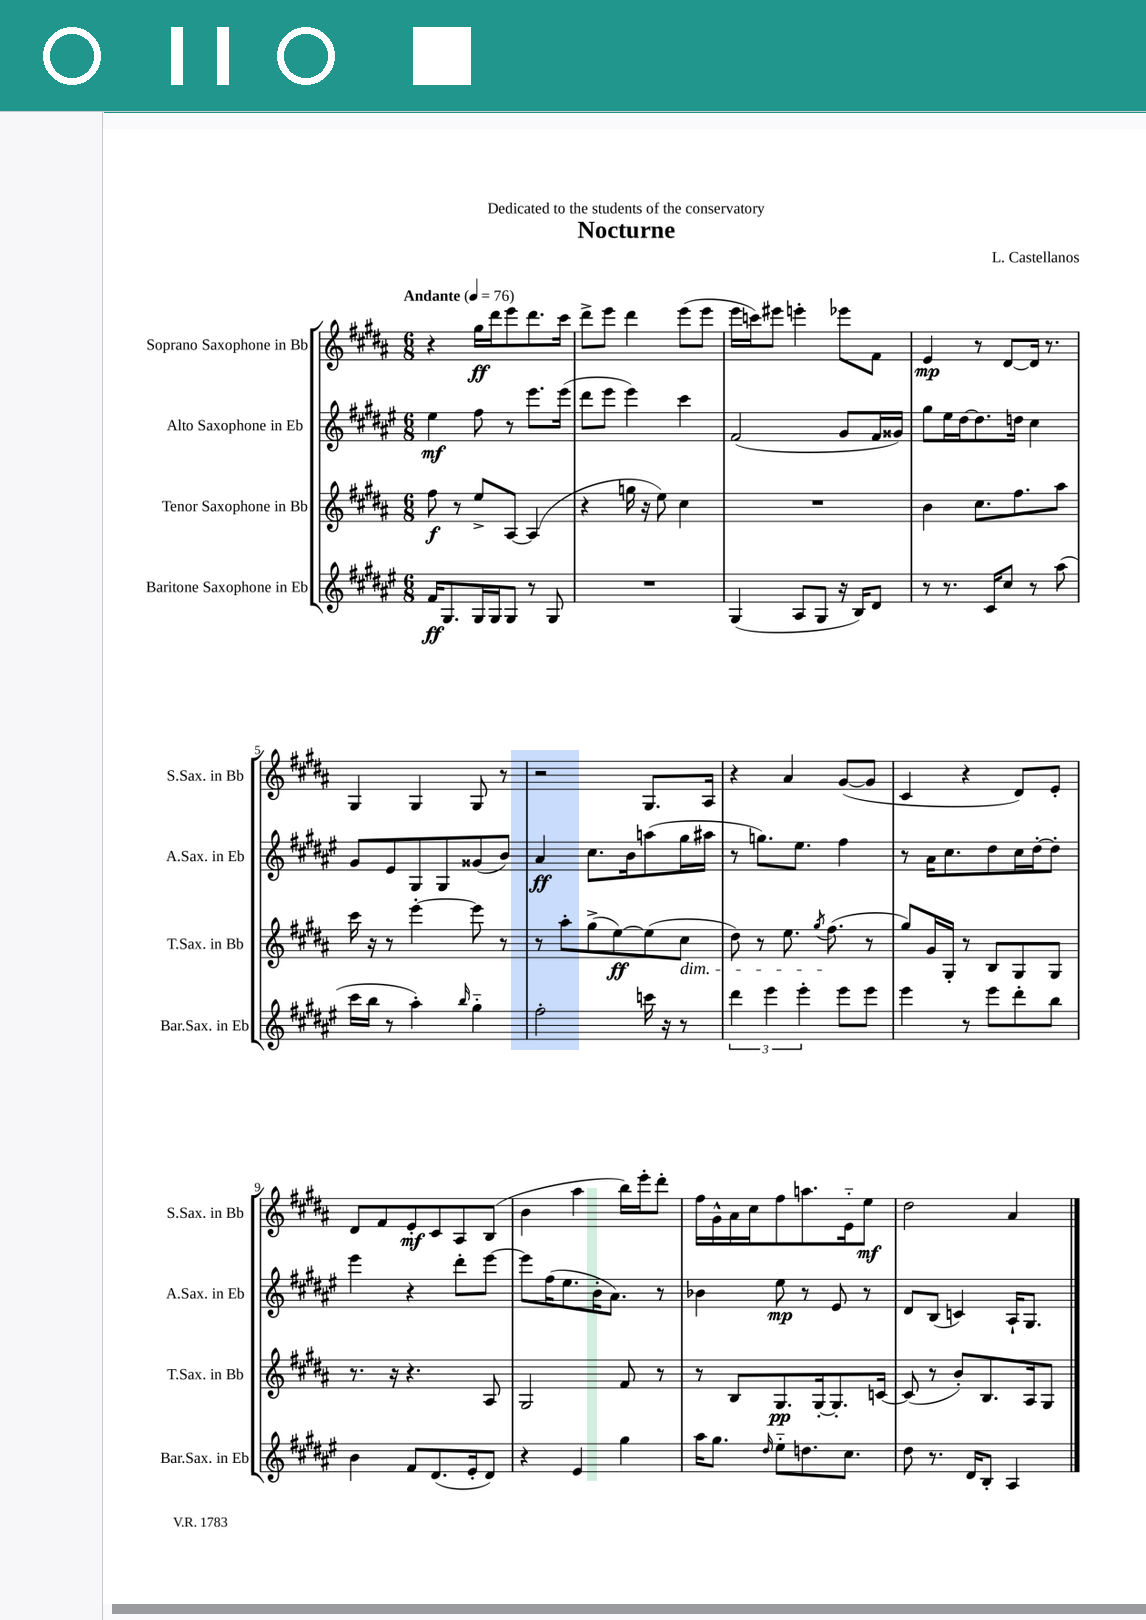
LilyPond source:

\header { title = "Nocturne" composer = "L. Castellanos" dedication = "Dedicated to the students of the conservatory" }
<<
\new StaffGroup <<
\new Staff = "s0" \with { instrumentName = "Soprano Saxophone in Bb" shortInstrumentName = "S.Sax. in Bb" } {
    \clef treble \key b \major \numericTimeSignature \time 6/8 \tempo "Andante" 4 = 76
    \autoBeamOff r4 gis''16[\ff dis'''16 e'''8 dis'''8. cis'''16] |
    dis'''8[-> e'''8] dis'''4 e'''8[( e'''8] |
    e'''16[ c'''16) eis'''8] e'''4-. ees'''8[ fis'8] |
    e'4\mp r8 dis'8[~ dis'16] r8. |
    gis4 gis4 gis8 r8 |
    r2 gis8.[ ais16] |
    r4 ais'4 gis'8[~( gis'8] |
    cis'4 r4 dis'8[) e'8]-. |
    dis'8[ fis'8 e'8-.\mf cis'8 ais8 b8]( |
    b'4 ais''4 b''16[) e'''16-. dis'''8]-. |
    fis''16[ gis'16-^ ais'16 cis''16 fis''8 a''8. e'16-_ e''8]\mf |
    dis''2 ais'4 \bar "|." |
}
\new Staff = "s1" \with { instrumentName = "Alto Saxophone in Eb" shortInstrumentName = "A.Sax. in Eb" } {
    \clef treble \key fis \major \numericTimeSignature \time 6/8
    \autoBeamOff eis''4\mf fis''8 r8 eis'''8.[ eis'''16]( |
    dis'''8[ eis'''8] eis'''4) cis'''4 |
    fis'2( gis'8[ fis'16 gisis'16]) |
    gis''8[ eis''16 dis''16~ dis''8. d''16] cis''4 |
    gis'8[ eis'8 gis8 gis8 gisis'8( b'8]) |
    ais'4\ff cis''8.[ b'16 a''8( gis''16 ais''16] |
    r8 g''8.[) eis''8.] fis''4 |
    r8 ais'16[ cis''8. dis''8 cis''16 dis''16~-. dis''8]-. |
    eis'''4 r4 dis'''8[-. eis'''8]~ |
    eis'''8[ fis''16( eis''8. b'16-. ais'8.]) r8 |
    bes'4 eis''8\mp r8 eis'8 r8 |
    dis'8[ b8]( c'4) ais16[-! gis8.] \bar "|." |
}
\new Staff = "s2" \with { instrumentName = "Tenor Saxophone in Bb" shortInstrumentName = "T.Sax. in Bb" } {
    \clef treble \key b \major \numericTimeSignature \time 6/8
    \autoBeamOff fis''8\f r8 e''8[-> ais8]~ ais4( |
    r4 g''16 r16 e''8) cis''4 |
    R2. |
    b'4 cis''8.[ fis''8. ais''8] |
    cis'''16 r16 r8 e'''4~-. e'''8 r8 |
    r8 ais''8[-. gis''8->( e''8~\ff) e''8( cis''8]\dim |
    dis''8) r8 e''8. \acciaccatura { gis''8 } fis''8.\!( r8 |
    gis''8[) gis'16 gis16]-. r8 b8[ gis8 gis8] |
    r8. r16 r4. ais8 |
    gis2 fis'8 r8 |
    r8 b8[ gis8.\pp gis16~-. gis8.-. c'16]~ |
    c'8( r8 b'8[-.) b8. ais16 gis8] \bar "|." |
}
\new Staff = "s3" \with { instrumentName = "Baritone Saxophone in Eb" shortInstrumentName = "Bar.Sax. in Eb" } {
    \clef treble \key fis \major \numericTimeSignature \time 6/8
    \autoBeamOff fis'16[\ff gis8. gis16 gis16 gis8] r8 gis8 |
    R2. |
    gis4( ais8[ gis8] r16 b16[) dis'8] |
    r8 r8. cis'16[ cis''8] r8 ais''8( |
    cis'''16[ b''16] r8 ais''4-.) \grace { b''16 } gis''4-_ |
    fis''2-. c'''16 r16 r8 |
    \tuplet 3/2 { dis'''4 eis'''4 eis'''4-. } eis'''8[ eis'''8] |
    eis'''4 r8 eis'''8[ dis'''8-. b''8] |
    b'4 fis'8[ dis'8.( eis'16-. dis'8]) |
    r4 eis'4 gis''4 |
    ais''16[ gis''8.] \grace { dis''16 } eis''8[-_ d''8. cis''8.] |
    dis''8 r8. dis'16[ b8]-. ais4 \bar "|." |
}
>>
>>
